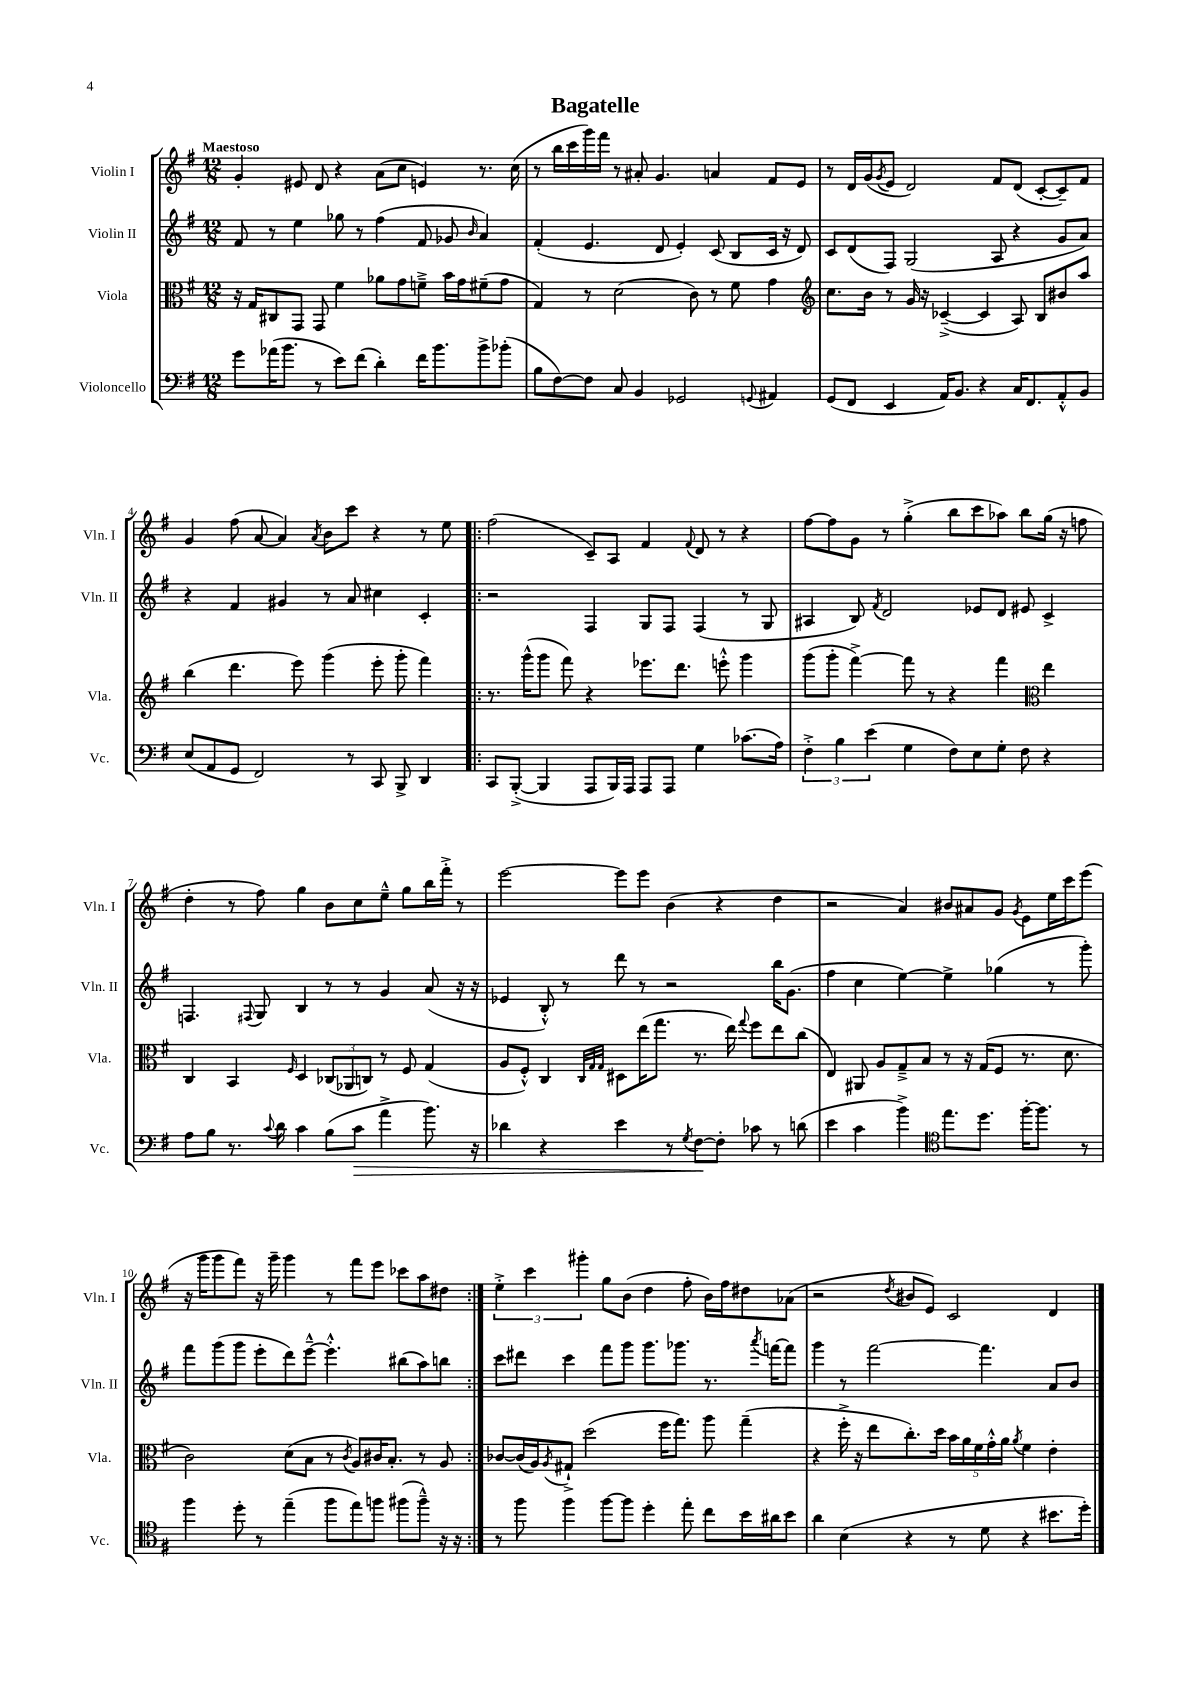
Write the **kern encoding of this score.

**kern	**dynam	**kern	**kern	**kern
*part4	*part4	*part3	*part2	*part1
*staff4	*staff4	*staff3	*staff2	*staff1
*I"Violoncello	*	*I"Viola	*I"Violin II	*I"Violin I
*I'Vc.	*	*I'Vla.	*I'Vln. II	*I'Vln. I
*clefF4	*	*clefC3	*clefG2	*clefG2
*k[f#]	*	*k[f#]	*k[f#]	*k[f#]
*M12/8	*	*M12/8	*M12/8	*M12/8
=1	=1	=1	=1	=1
!	!	!	!	!LO:TX:a:B:t=Maestoso
8g\L	.	16r	8f#/	4g'/
.	.	16G/KL	.	.
(16a-X\K	.	8C#X/	8r	.
8.b\J	.	.	.	.
.	.	8GG/J	4ee\	8e#X/
8r	.	8GG/	.	8d/
8e\L)	.	4f#\	8gg-X\	4r
(8f#\J	.	.	8r	.
4d'\)	.	8a-X\L	(4ff#\	(8a\L
.	.	8g\	.	8cc\J
16f#\KL	.	8fn~^\J	8f#/	4en/)
8.b\	.	.	.	.
.	.	16b\LL	8g-X/	.
.	.	16g\J	.	.
.	.	.	16qqb/	.
8b^\	.	(8f#X~\	4a/)	8.r
(8b-X'\J	.	8g\J	.	.
.	.	.	.	(16cc\
=2	=2	=2	=2	=2
8B\L	.	4G/)	(4f#'/	8r
[8F#\)	.	.	.	16bb\LL
.	.	.	.	16ccc\
8F#\J]	.	8r	4.e/	16ggg\)
.	.	.	.	16fff#\JJ
8C/	.	(2d\	.	8r
4BB/	.	.	.	8a#X'/
.	.	.	8d/	4.g/
2GG-X/	.	.	4e'/)	.
.	.	8c\)	.	.
.	.	8r	(8c/	4an/
.	.	8f#\	8B/L	.
8qqGGn/	.	.	.	.
4AA#X/	.	4g\	16c/Jk	8f#/L
.	.	.	16r	.
.	.	.	8d/)	8e/J
=3	=3	=3	=3	=3
*	*	*clefG2	*	*
(8GG/L	.	8.cc\L	8c/L	8r
8FF#/J	.	.	(8d/	16d/LL
.	.	16b\Jk	.	(16g/J
.	.	.	.	8qg/
4EE/	.	8r	8F#/J)	8e/J
.	.	16g/	(2G/	2d/)
.	.	16r	.	.
16AA/KL)	.	([4c-X~^/	.	.
8.BB/J	.	.	.	.
4r	.	4c-/]	.	.
.	.	.	8A/	8f#/L
16C/KL	.	8A/)	4r	(8d/J
8.FF#/	.	.	.	.
.	.	8B/L	.	[8c'/L
8AA'^^/	.	8b#X/	8g/L	8c~/])
8BB/J	.	8aa/J	8a/J)	8f#/J
!!LO:LB:g=z
=4	=4	=4	=4	=4
(8E/L	.	(4bb\	4r	4g/
8AA/	.	.	.	.
8GG/J	.	4.ddd\	4f#/	(8ff#\
2FF#/)	.	.	.	[8a/
.	.	.	4g#X/	4a/])
.	.	8eee\)	.	.
.	.	.	.	8qa/
.	.	(4ggg\	8r	8b\L
8r	.	.	8a/	8ccc\J
8CC/	.	8eee'\	4cc#X\	4r
8BBB^/	.	8ggg'\	.	.
4DD/	.	4fff#\)	4c'/	8r
.	.	.	.	8ee\
=5!|:	=5!|:	=5!|:	=5!|:	=5!|:
8CC/L	.	8.r	2r	(2ff#\
([8BBB'^/J	.	.	.	.
.	.	(16ggg^^\KL	.	.
4BBB/]	.	8ggg\J	.	.
.	.	8fff#\)	.	.
8AAA/L	.	4r	4F#/	8c~/L)
16BBB/L)	.	.	.	8A/J
16AAA/JJ	.	.	.	.
8AAA/L	.	8.eee-X\L	8G/L	4f#/
8AAA/J	.	.	8F#/J	.
.	.	8.ddd\J	.	.
.	.	.	.	8qqf#/
4G\	.	.	(4F#/	8d/
.	.	8eeen'^^\	.	8r
(8.c-X\L	.	4ggg\	8r	4r
.	.	.	8G/	.
16A\Jk)	.	.	.	.
=6	=6	=6	=6	=6
6F#'^\	.	(8ggg\L	4A#X/	[8ff#\L
.	.	8ggg'\J	.	8ff#\]
6B\	.	.	.	.
.	.	[4fff#^\)	8B/)	8g\J
(6e\	.	.	.	.
.	.	.	8qf#/	.
.	.	.	2d/	8r
4G\	.	8fff#\]	.	(4gg'^\
.	.	8r	.	.
8F#\L)	.	4r	.	8bb\L
8E\	.	.	8e-X/L	8ccc\
8G'\J	.	4fff#\	8d/J	8aa-X\J)
8F#\	.	.	8e#X/	8bb\L
*	*	*clefC3	*	*
4r	.	4ee\	4c^/	(16gg\Jk
.	.	.	.	16r
.	.	.	.	8ffn\
!!LO:LB:g=z
=7	=7	=7	=7	=7
8A\L	.	4C/	4.Fn/	4dd'\
8B\J	.	.	.	.
8.r	.	4BB/	.	8r
.	.	.	8qqF#X/	.
.	.	.	8G/	8ff#\)
8qqc/	.	.	.	.
16d\	.	.	.	.
.	.	16qqF#/	.	.
4c\	.	4D/	4B/	4gg\
(8B\L	.	(12C-X/L	8r	8b\L
.	.	12AA-X/	.	.
!	!LO:HP:b	!	!	!
8c\J	>	.	8r	8cc\
.	.	12Cn/J)	.	.
4a^\	.	8r	4g/	8ee~^^\J
.	.	8F#/	.	8gg\L
8.b\)	.	(4G/	(8a/	16bb\L
.	.	.	.	16fff#'^\JJ
.	.	.	16r	8r
16r	.	.	16r	.
=8	=8	=8	=8	=8
4d-X\	.	8A/L	4e-X/	[2eee\
.	.	8F#'^^/J)	.	.
4r	.	4C/	8B'^^/)	.
.	.	.	8r	.
.	.	32qqC/LLL	.	.
.	.	32qqG/	.	.
.	.	32qqG/JJJ	.	.
4e\	.	8D#X\L	8ddd\	8eee\L]
.	.	(16ee\K	8r	8eee\J
.	.	8.gg\J	.	.
8r	.	.	2r	(4b\
8qG/	.	.	.	.
[8F#\L	.	8.r	.	.
8F#'\J]	]	.	.	4r
.	.	16ee\)	.	.
.	.	8qqgg/	.	.
8c-X\	.	8ff#\L	.	.
8r	.	8ee\	16bb\KL	4dd\
.	.	.	(8.g\J	.
(8dn\	.	(8cc\J	.	.
=9	=9	=9	=9	=9
4e\	.	4E/)	4ff#\	2r
4c\	.	8AA#X/	4cc\	.
.	.	8A/L	.	.
4b^\)	.	8G~^/	[4ee\)	4a/)
.	.	8B/J	.	.
*clefC4	*	*	*	*
8.ee\L	.	8r	4ee^\]	8b#X/L
.	.	16r	.	8a#X/
8.dd\J	.	(16G/KL	.	.
.	.	8F#/J	(4gg-X\	8g/J
.	.	.	.	8qg/
[16ff#'\KL	.	8.r	.	8e\L
8.ff#\J]	.	.	.	.
.	.	.	8r	16ee\L
.	.	8.d\	.	16ccc\J
8r	.	.	8ggg'\)	(8eee\J
!!LO:LB:g=z
=10	=10	=10	=10	=10
4ff#\	.	2c\)	8fff#\L	16r
.	.	.	.	16ggg\KL
.	.	.	(8ggg\	8ggg\
8dd'\	.	.	8ggg\J	8fff#\J)
8r	.	.	8eee'\L	16r
.	.	.	.	16ggg~\
(4ee~\	.	(8d\L	8ddd\)	4ggg\
.	.	8B\J	[8eee~^^\J	.
8ff#\L	.	8r	4.eee'^^\]	8r
.	.	8qc/	.	.
8ee\)	.	8A/L)	.	8fff#\L
8ffn\J	.	16c#X/K	.	8eee\J
.	.	8.B'/J	.	.
(8ff#X\L	.	.	(8bb#X\L	8ccc-X\L
8ff#~^^\J)	.	8r	8aa\)	8aa\
16r	.	8A/	8bbn\J	8dd#X\J
16r	.	.	.	.
=11:|!	=11:|!	=11:|!	=11:|!	=11:|!
8r	.	[8c-X/L	8ccc\L	6ee'^\
8ff#\	.	(16c-/L]	8ddd#X\J	.
.	.	.	.	6ccc\
.	.	16A/J)	.	.
.	.	8qA/	.	.
4ff#\	.	8G#X`^/J	4ccc\	.
.	.	.	.	6ggg#X'\
.	.	(2dd\	.	.
[8ff#\L	.	.	8fff#\L	8gg\L
8ff#\J]	.	.	8ggg\J	(8b\J
4dd'\	.	.	8.ggg\L	4dd\
.	.	16ff#\KL	.	.
.	.	8.gg\J)	8.ggg-X\J	.
8ee'\	.	.	.	8ff#'\
8cc\L	.	8aa\	8.r	16b\LL)
.	.	.	.	16ff#\J
16b\L	.	(4gg~\	.	8dd#X\
.	.	.	8qaaa/	.
16a#X\J	.	.	[16fffn\KL	.
8b\J	.	.	8fff\J]	(8a-X\J
=12	=12	=12	=12	=12
4a\	.	4r	4ggg\	2r
(4B\	.	16ff#'^\	8r	.
.	.	16r	.	.
.	.	8ee\L	[2fff#\	.
.	.	.	.	8qdd/
4r	.	8.cc'\)	.	8b#X/L
.	.	.	.	8e/J)
.	.	16dd\Jk	.	.
8r	.	20b\LL	.	2c/
.	.	20a\	.	.
.	.	20f#\	.	.
8d\	.	.	4.fff#\]	.
.	.	20g'^^\	.	.
.	.	20a\JJ	.	.
.	.	8qa/	.	.
4r	.	4f#\	.	.
8.b#X\L	.	4e'\	8a/L	4d/
.	.	.	8b/J	.
16dd'\Jk)	.	.	.	.
==	==	==	==	==
*-	*-	*-	*-	*-
